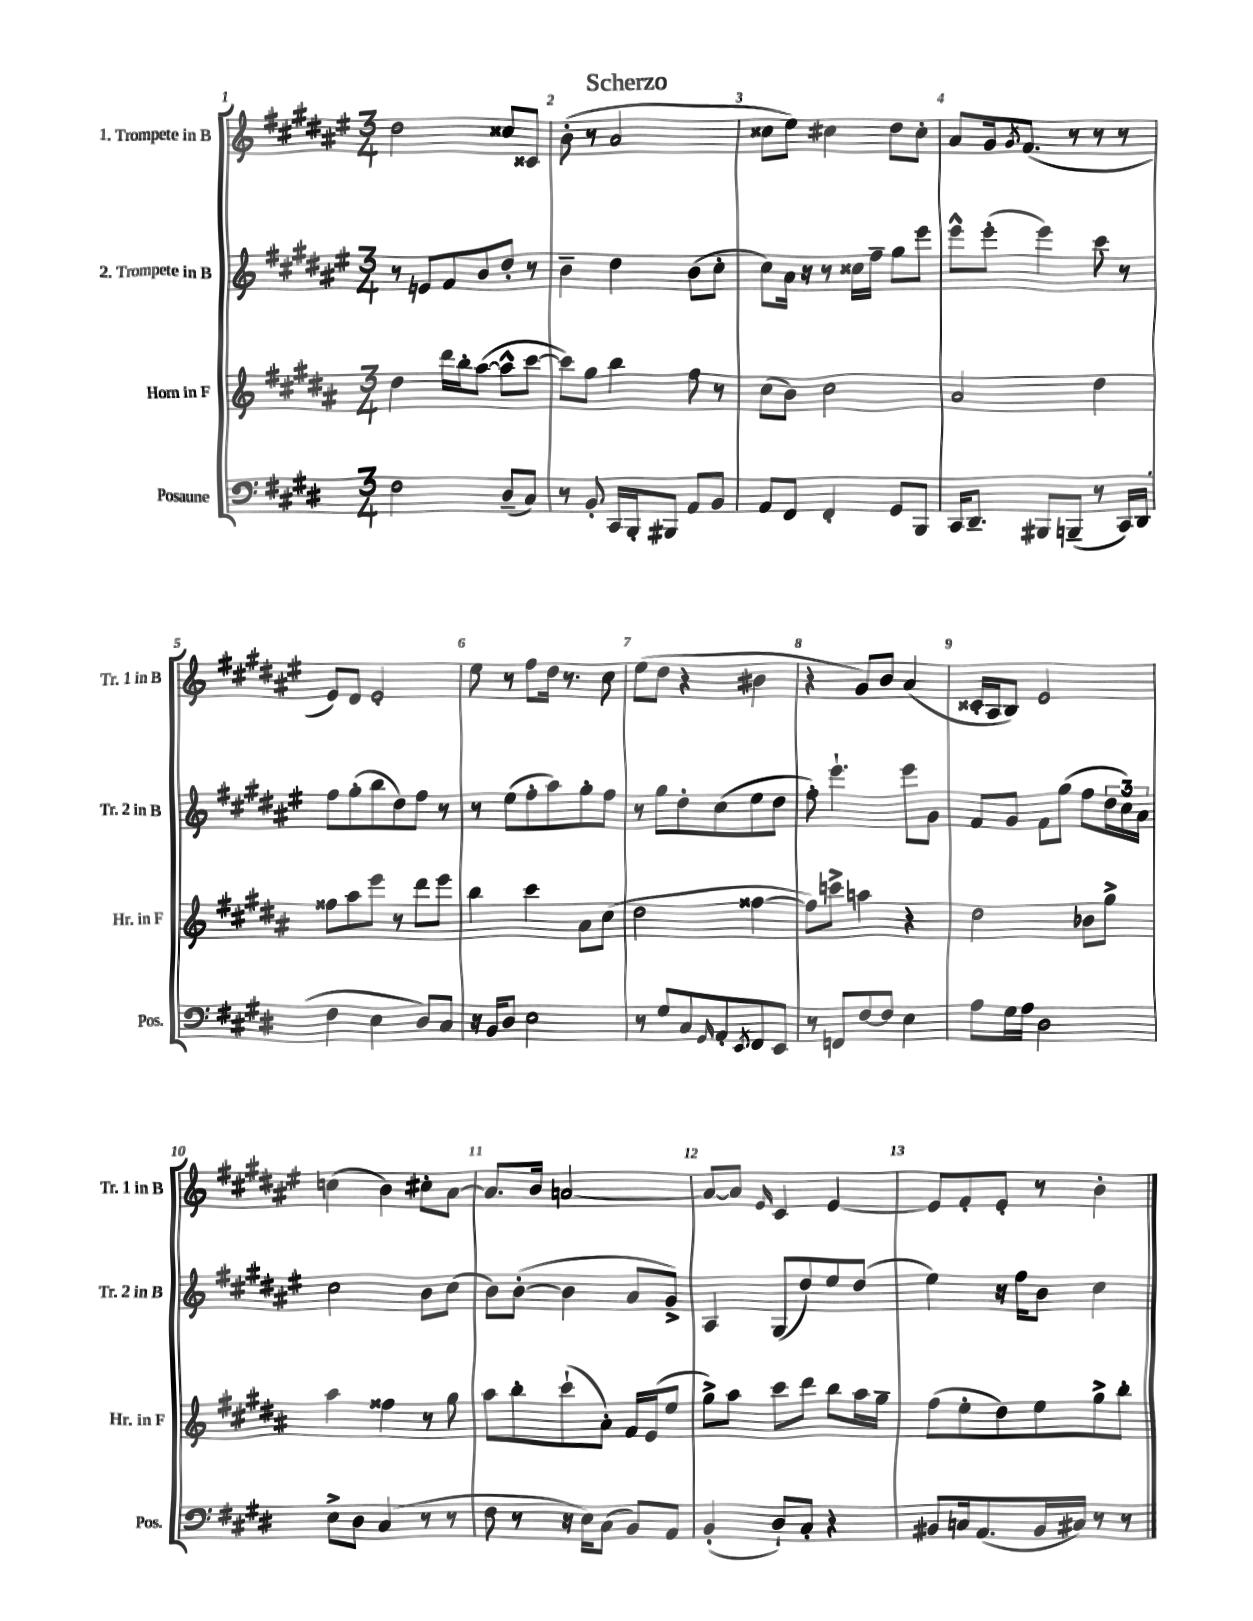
\header { title = "Scherzo" }
<<
\new StaffGroup <<
\new Staff = "s0" \with { instrumentName = "1. Trompete in B" shortInstrumentName = "Tr. 1 in B" } {
    \clef treble \key fis \major \numericTimeSignature \time 3/4
    dis''2 cisis''8 cisis'8 |
    b'8-.( r8 ais'2 |
    cisis''8 eis''8) cis''4 dis''8 cis''8-. |
    ais'8 gis'16 \acciaccatura { gis'8 } fis'8.( r8 r8 r8 |
    eis'8) dis'8 eis'2-. |
    eis''8 r8 fis''8 dis''16 r8. cis''8 |
    eis''8( dis''8 r4 bis'4 |
    r4 gis'8) b'8 ais'4( |
    cisis'16-. ais16 b8) eis'2 |
    c''4( b'4) cis''8-. ais'8~ |
    ais'8. b'16 a'2~ |
    a'8~ a'8 \grace { eis'16 } cis'4 eis'4~ |
    eis'8 fis'8-. eis'8-. r8 b'4-. \bar "|." |
}
\new Staff = "s1" \with { instrumentName = "2. Trompete in B" shortInstrumentName = "Tr. 2 in B" } {
    \clef treble \key fis \major \numericTimeSignature \time 3/4
    r8 e'8 fis'8 b'8 dis''8-. r8 |
    b'4-- dis''4 b'8( cis''8-. |
    cis''8) ais'16 r16 r8 cisis''16 fis''16-- gis''8 eis'''8 |
    eis'''8-^ eis'''8-.( eis'''4) cis'''8 r8 |
    fis''8 gis''8-.( b''8 dis''8) fis''8 r8 |
    r8 eis''8( fis''8-. ais''8) gis''8-. fis''8 |
    r8 gis''8 dis''8-. cis''8( eis''8 dis''8 |
    fis''8-.) eis'''4.-! eis'''8 gis'8 |
    fis'8 gis'8 fis'8 gis''8( fis''8 \tuplet 3/2 { dis''16 cis''16) ais'16 } |
    cis''2 b'8 cis''8( |
    b'8) b'8~-.( b'4 ais'8 gis'8->) |
    ais4 gis8( dis''8) eis''8 dis''8( |
    eis''4) r16 fis''16 b'8 cis''4 \bar "|." |
}
\new Staff = "s2" \with { instrumentName = "Horn in F" shortInstrumentName = "Hr. in F" } {
    \clef treble \key b \major \numericTimeSignature \time 3/4
    dis''4 dis'''16 b''16-. ais''8~( ais''8-^ cis'''8~ |
    cis'''8) gis''8 b''4 fis''8 r8 |
    cis''8( b'8) cis''2 |
    ais'2 dis''4 |
    fisis''8 ais''8 e'''8 r8 dis'''8 e'''8 |
    b''4 cis'''4 ais'8 cis''8( |
    dis''2 fisis''4~ |
    fisis''8) c'''8-> a''4 r4 |
    dis''2 bes'8 gis''8-> |
    ais''4 fisis''4 r8 gis''8 |
    ais''8 b''8-. cis'''8-!( ais'8-.) fis'16 e'16( e''8 |
    gis''8->) ais''8 cis'''8 dis'''8 b''8 ais''16 gis''16-- |
    fis''8( e''8-. dis''8) e''8 gis''8-> b''8-. \bar "|." |
}
\new Staff = "s3" \with { instrumentName = "Posaune" shortInstrumentName = "Pos." } {
    \clef bass \key e \major \numericTimeSignature \time 3/4
    fis2 dis8--( cis8) |
    r8 b,8-. cis,16 b,,16-. bis,,8 a,8 b,8 |
    a,8 fis,8 fis,4-. gis,8 b,,8 |
    cis,16 dis,8.-- bis,,8 b,,8--( r8 cis,16) dis,16( |
    fis4 e4 dis8) cis8 |
    r16 b,16 dis8 e2 |
    r8 gis8 cis8 \grace { gis,16 } a,8-. \acciaccatura { e,8 } fis,8 e,8 |
    r8 f,8 fis8~ fis8 e4 |
    a8 gis16 a16 dis2 |
    e8-> dis8 cis4( r8 r8 |
    fis8 r8 r16 e16) cis8( b,8) a,8 |
    b,4-.( dis8-!) cis8-. r4 |
    bis,8 c16 a,8.( bis,16 cis16) r8 r8 \bar "|." |
}
>>
>>
\layout { \context { \Score \override BarNumber.break-visibility = ##(#f #t #t) barNumberVisibility = #all-bar-numbers-visible } }
